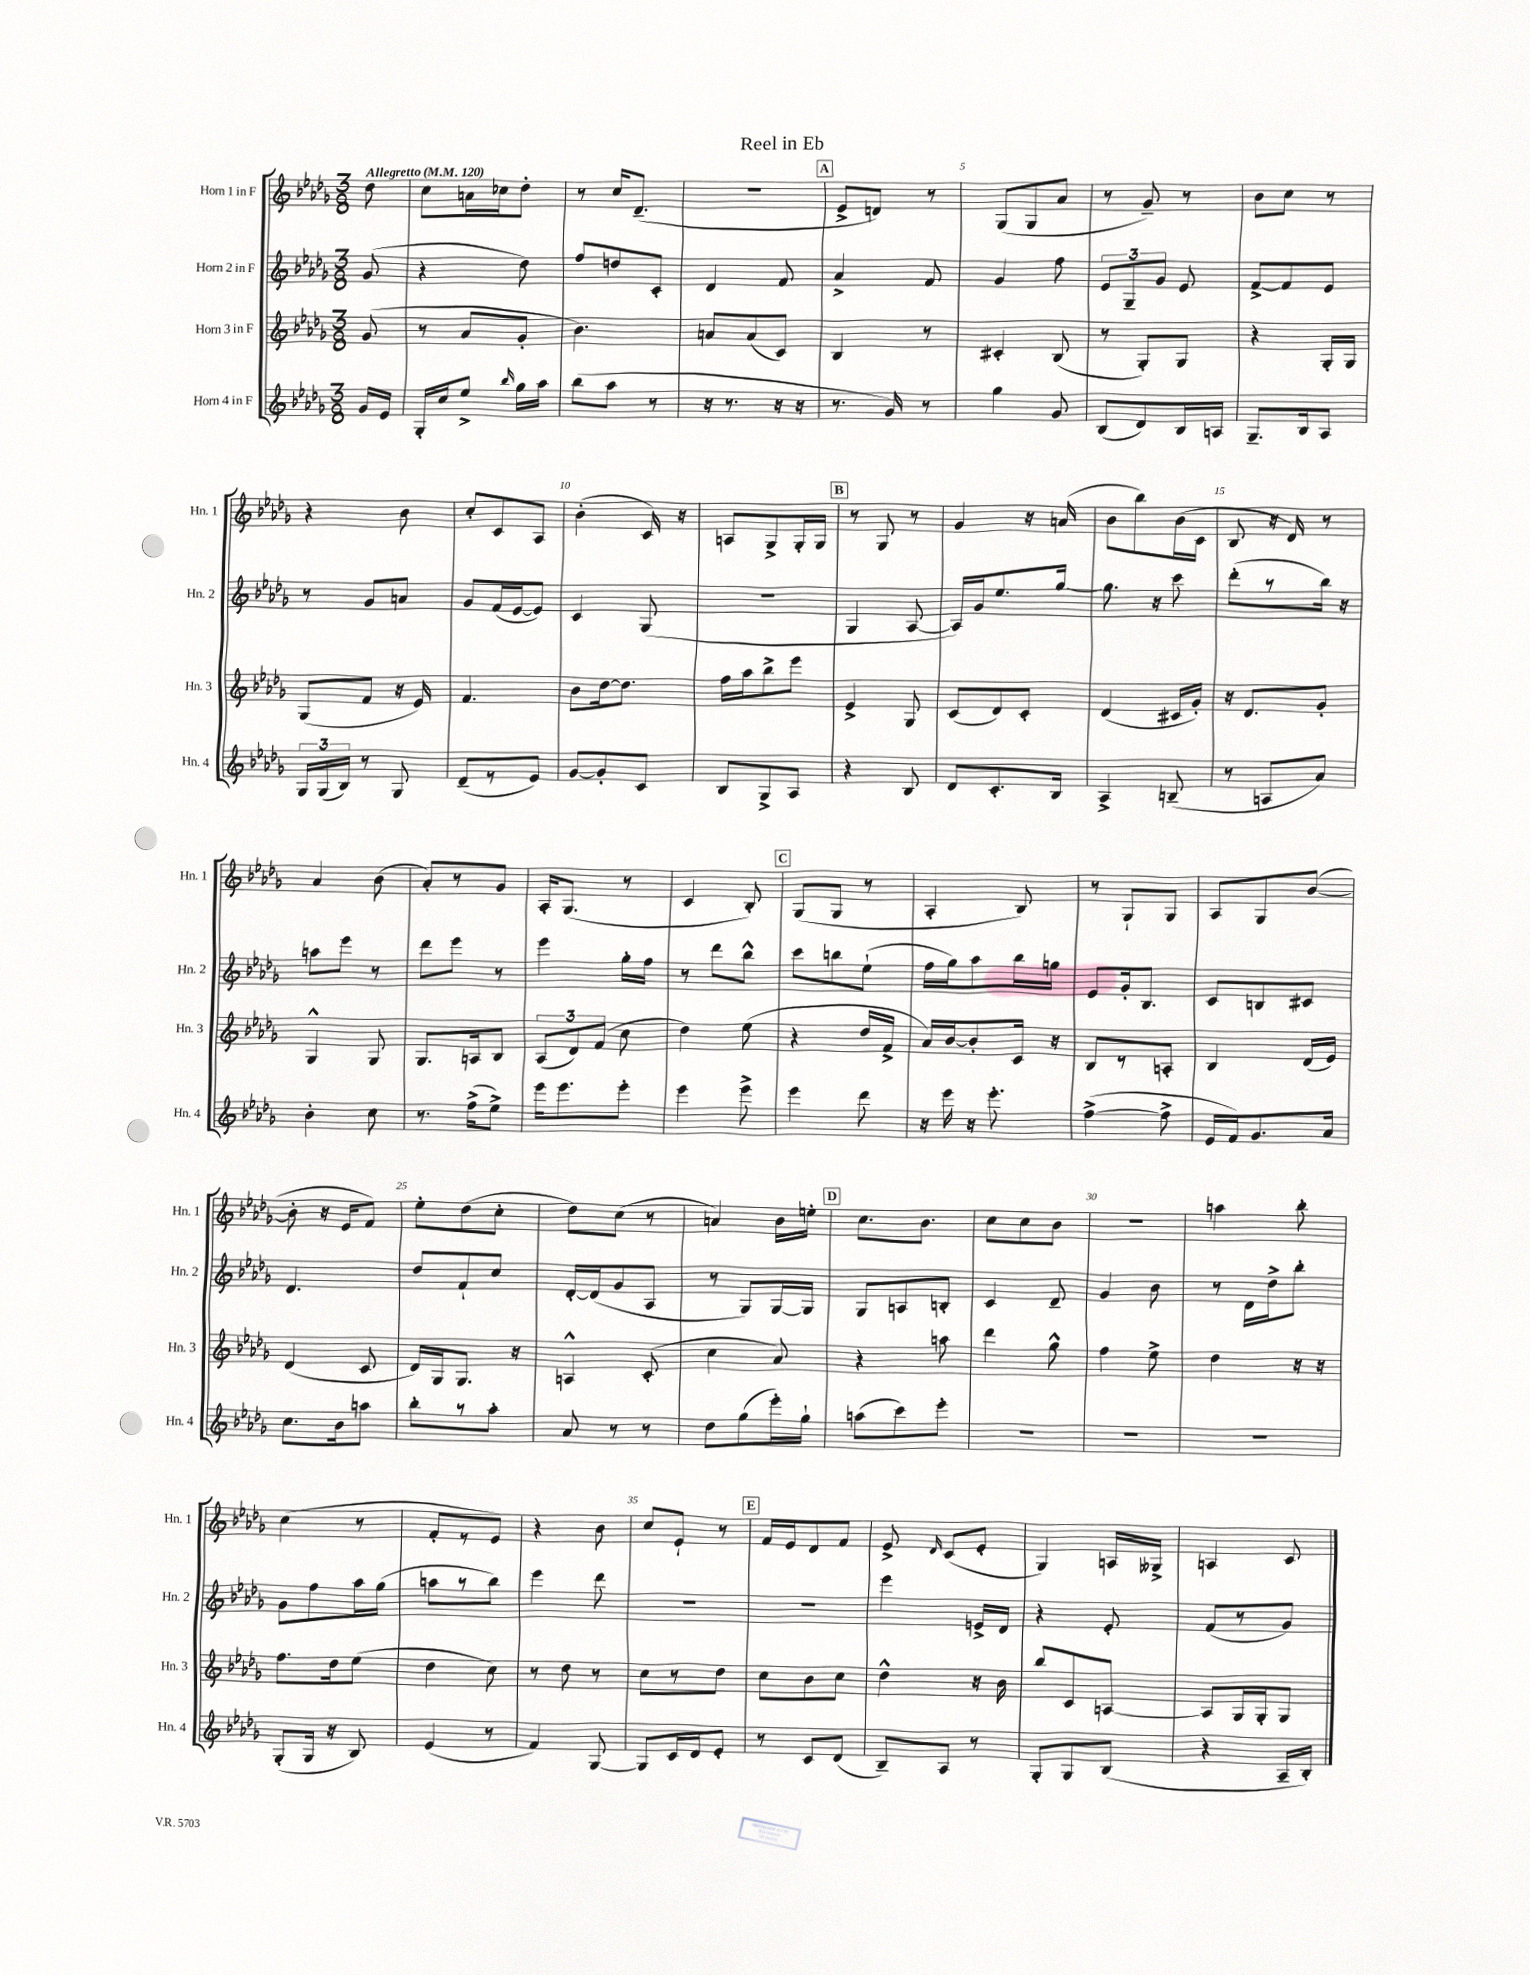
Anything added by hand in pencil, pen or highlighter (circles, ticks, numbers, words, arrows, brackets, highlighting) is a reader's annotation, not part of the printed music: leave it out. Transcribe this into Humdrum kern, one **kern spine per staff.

**kern	**kern	**kern	**kern
*staff4	*staff3	*staff2	*staff1
*clefG2	*clefG2	*clefG2	*clefG2
*k[b-e-a-d-g-]	*k[b-e-a-d-g-]	*k[b-e-a-d-g-]	*k[b-e-a-d-g-]
*M3/8	*M3/8	*M3/8	*M3/8
*MM120	*MM120	*MM120	*MM120
16g-/LL	(8g-/	(8g-/	8dd-\
16e-/JJ	.	.	.
=	=	=	=
16G-'/LL	8r	4r	8cc\L
16cc/J	.	.	.
8ee-^/J	8a-/L	.	16a\L
.	.	.	16cc-\J
16qqbb-/	.	.	.
16gg-\LL	8g-'/J	8dd-\)	8dd-'\J
16aa-\JJ	.	.	.
=	=	=	=
(8bb-\L	4.b-\)	8ff/L	8r
8aa-\J	.	8dd/	16cc/LK
.	.	.	(8.d-~/J
8r	.	8c'/J	.
=	=	=	=
16r	8a/L	4d-/	4.r
8.r	.	.	.
.	(8a/	.	.
16r	8c/J)	8f/	.
16r	.	.	.
=	=	=	=
8.r	4B-/	4a-^/	8e-^/L
.	.	.	8d/J)
16g-/)	.	.	.
8r	8r	8f/	8r
=	=	=	=
4gg-\	4c#'/	4g-/	(8G-/L
.	.	.	8G-/
8g-/	(8B-/	8ff\	8a-/J
=	=	=	=
(8B-/L	8r	12e-/L	8r
.	.	12G-~/	.
8d-/)	8G-'/L)	.	8g-~/)
.	.	12g-/J	.
16B-/L	8G-/J	8e-/	8r
16A/JJ	.	.	.
=	=	=	=
8.G-~/L	4r	[8f^/L	8b-\L
.	.	8f/]	8cc\J
16B-/k	.	.	.
8A-/J	16G-'/LL	8e-/J	8r
.	16G-/JJ	.	.
=	=	=	=
24G-/LL	(8G-/L	8r	4r
(24G-/	.	.	.
24B-/JJ)	.	.	.
8r	8f/J	8g-/L	.
8G-/	16r	8a/J	8b-\
.	16e-/)	.	.
=	=	=	=
(8d-~/L	4.f/	8g-/L	8cc'/L
8r	.	(16f/L	8c/
.	.	[16e-/J	.
8e-/J)	.	8e-/]J)	8A-/J
=	=	=	=
[8g-/L	8b-\L	4c/	(4b-'\
8g-'/]	[16dd-\k	.	.
.	8.dd-\]J	.	.
8c/J	.	(8G-/	16c/)
.	.	.	16r
=	=	=	=
8B-/L	16ff\LL	4.r	8A/L
.	16aa-\J	.	.
8G-^/	8bb-^\	.	8G-^/
8A-/J	8eee-\J	.	16G-'/L
.	.	.	16G-/JJ
=	=	=	=
4r	4e-^/	4G-/	8r
.	.	.	8G-/
8B-/	8G-/	[8A-/	8r
=	=	=	=
8d-/L	(8c/L	16A-/]LL)	4g-/
.	.	16g-/J	.
8.c'/	8d-/)	8.ee-/	.
.	8c'/J	.	16r
16B-/Jk	.	[16gg-/Jk	(16a/
=	=	=	=
4A-^/	(4d-/	8.gg-\]	8b-\L
.	.	.	8bb-\)
.	.	16r	.
(8B~/	16c#/LL	8ccc\	(16b-\L
.	16g-'/JJ)	.	16c\JJ
=	=	=	=
8r	16r	(8ddd-'\L	8B-/
.	8.d-/L	.	.
8A/L	.	8r	16r
.	.	.	16d-/)
8a-/J)	8g-'/J	16bb-\Jk)	8r
.	.	16r	.
=	=	=	=
4b-'\	4G-^^/	8aa\L	4a-/
.	.	8eee-\J	.
8cc\	8G-/	8r	(8b-\
=	=	=	=
8.r	8.G-/L	8ddd-\L	8a-'/L)
.	.	8eee-\J	8r
(16ff^\LK	16A/k	.	.
8ee-^\J)	8B-/J	8r	8g-/J
=	=	=	=
16eee-\LK	(12A-/L	4eee-\	16A-'/LK
8.eee-\	.	.	(8.G-/J
.	12d-/)	.	.
.	(12f/J	.	.
8eee-'\J	8cc\	16gg-'\LL	8r
.	.	16ff\JJ	.
=	=	=	=
4eee-\	4dd-\)	8r	4c/
.	.	8ddd-\L	.
8eee-^\	(8ee-\	8bb-^^\J	8B-'/)
=	=	=	=
4eee-\	4r	8ccc\L	(8G-/L
.	.	8bb\	8G-/J
8ddd-\	16dd-/LL	(8ee-`\J	8r
.	16f^/JJ	.	.
=	=	=	=
16r	16a-/LL)	16ff\LL	4A-'/
16eee-\	[16b-/J	16gg-\J)	.
16r	8b-'/]	8aa-\	.
8.eee-'\	.	.	.
.	16c/Jk	16bb-\L	8B-/)
.	16r	16gg\JJ	.
=	=	=	=
([4ff^\	8B-/L	8e-/L	8r
.	8r	16g-'/k	8G-`/L
.	.	8.B-/J	.
8ff^\]	8A'/J	.	8G-/J
=	=	=	=
16e-/LL	4B-/	8c/L	8A-/L
16f/J)	.	.	.
8.g-/	.	8B/	8G-/
.	(16d-/LL	8c#/J	([8b-/J
16a-/Jk	16e-/JJ)	.	.
=	=	=	=
8.cc\L	(4d-/	4.d-/	8b-'\]
.	.	.	16r
16b-\k	.	.	16e-/LK
8aa\J	8c/	.	8f/J)
=	=	=	=
8bb-'\L	16d-/LL)	8dd-/L	8ee-'\L
.	16G-/J	.	.
8r	8.G-/J	8f`/	(8dd-\
8aa-'\J	.	8cc/J	8cc'\J
.	16r	.	.
=	=	=	=
8a-/	4A^^/	[16d-'/LL	8dd-\L)
.	.	(16d-/]J	.
8r	.	8g-/	(8cc\J
8r	(8c'/	8A-/J	8r
=	=	=	=
8dd-\L	4cc\	8r	4a/)
(8gg-\	.	8G-/L)	.
16eee-'\L)	8a-/)	[16G-/L	16b-\LL
16gg-`\JJ	.	16G-/]JJ	16ee'\JJ
=	=	=	=
(8aa\L	4r	8G-/L	8.cc\L
8ccc\)	.	8A/	.
.	.	.	8.b-\J
8eee-'\J	8aa\	8B'/J	.
=	=	=	=
4.r	4ddd-\	4c/	8cc\L
.	.	.	8cc\
.	8gg-^^\	8d-~/	8b-\J
=	=	=	=
4.r	4ff\	4g-/	4.r
.	8ee-^\	8b-\	.
=	=	=	=
4.r	4dd-\	8r	4aa\
.	.	16d-\LL	.
.	.	16dd-^\J	.
.	16r	8bb-'\J	8bb-'\
.	16r	.	.
=	=	=	=
(8G-'/L	8.ff\L	8g-\L	(4cc\
16G-/Jk	.	8ff\	.
16r	16dd-\k	.	.
8B-/)	(8ee-\J	16aa-\L	8r
.	.	(16gg-\JJ	.
=	=	=	=
(4e-/	4dd-\	8aa\L	8f'/L
.	.	8r	8r
8r	8cc\)	8bb-\J)	8e-/J)
=	=	=	=
4f/)	8r	4eee-\	4r
.	8dd-\	.	.
[8G-/	8r	8ddd-\	8b-\
=	=	=	=
8G-/]L	8cc\L	4.r	8cc/L
16c/L	8r	.	8e-`/J
16d-/J	.	.	.
8e-'/J	8dd-\J	.	8r
=	=	=	=
8r	8cc\L	4.r	16f/LL
.	.	.	16e-/J
8c/L	8b-\	.	8d-/
(8d-/J	8cc\J	.	8f/J
=	=	=	=
8B-~/L)	4dd-^^\	4eee-\	8e-^/
.	.	.	16qqd-/
8A-/J	.	.	(8c/L
8r	16r	16e^/LL	8e-'/J
.	16b-\	16d-/JJ	.
=	=	=	=
8G-'/L	8bb-/L	4r	4G-/)
8G-/	8c/	.	.
(8B-/J	[8A/J	8e-'/	16A/LL
.	.	.	16G--^/JJ
=	=	=	=
4r	8A/]L	(8f/L	4A/
.	16G-/L	8r	.
.	16G-'/J	.	.
16A-~/LL	8G-/J	8g-/J)	8c/
16B-'/JJ)	.	.	.
==	==	==	==
*-	*-	*-	*-
